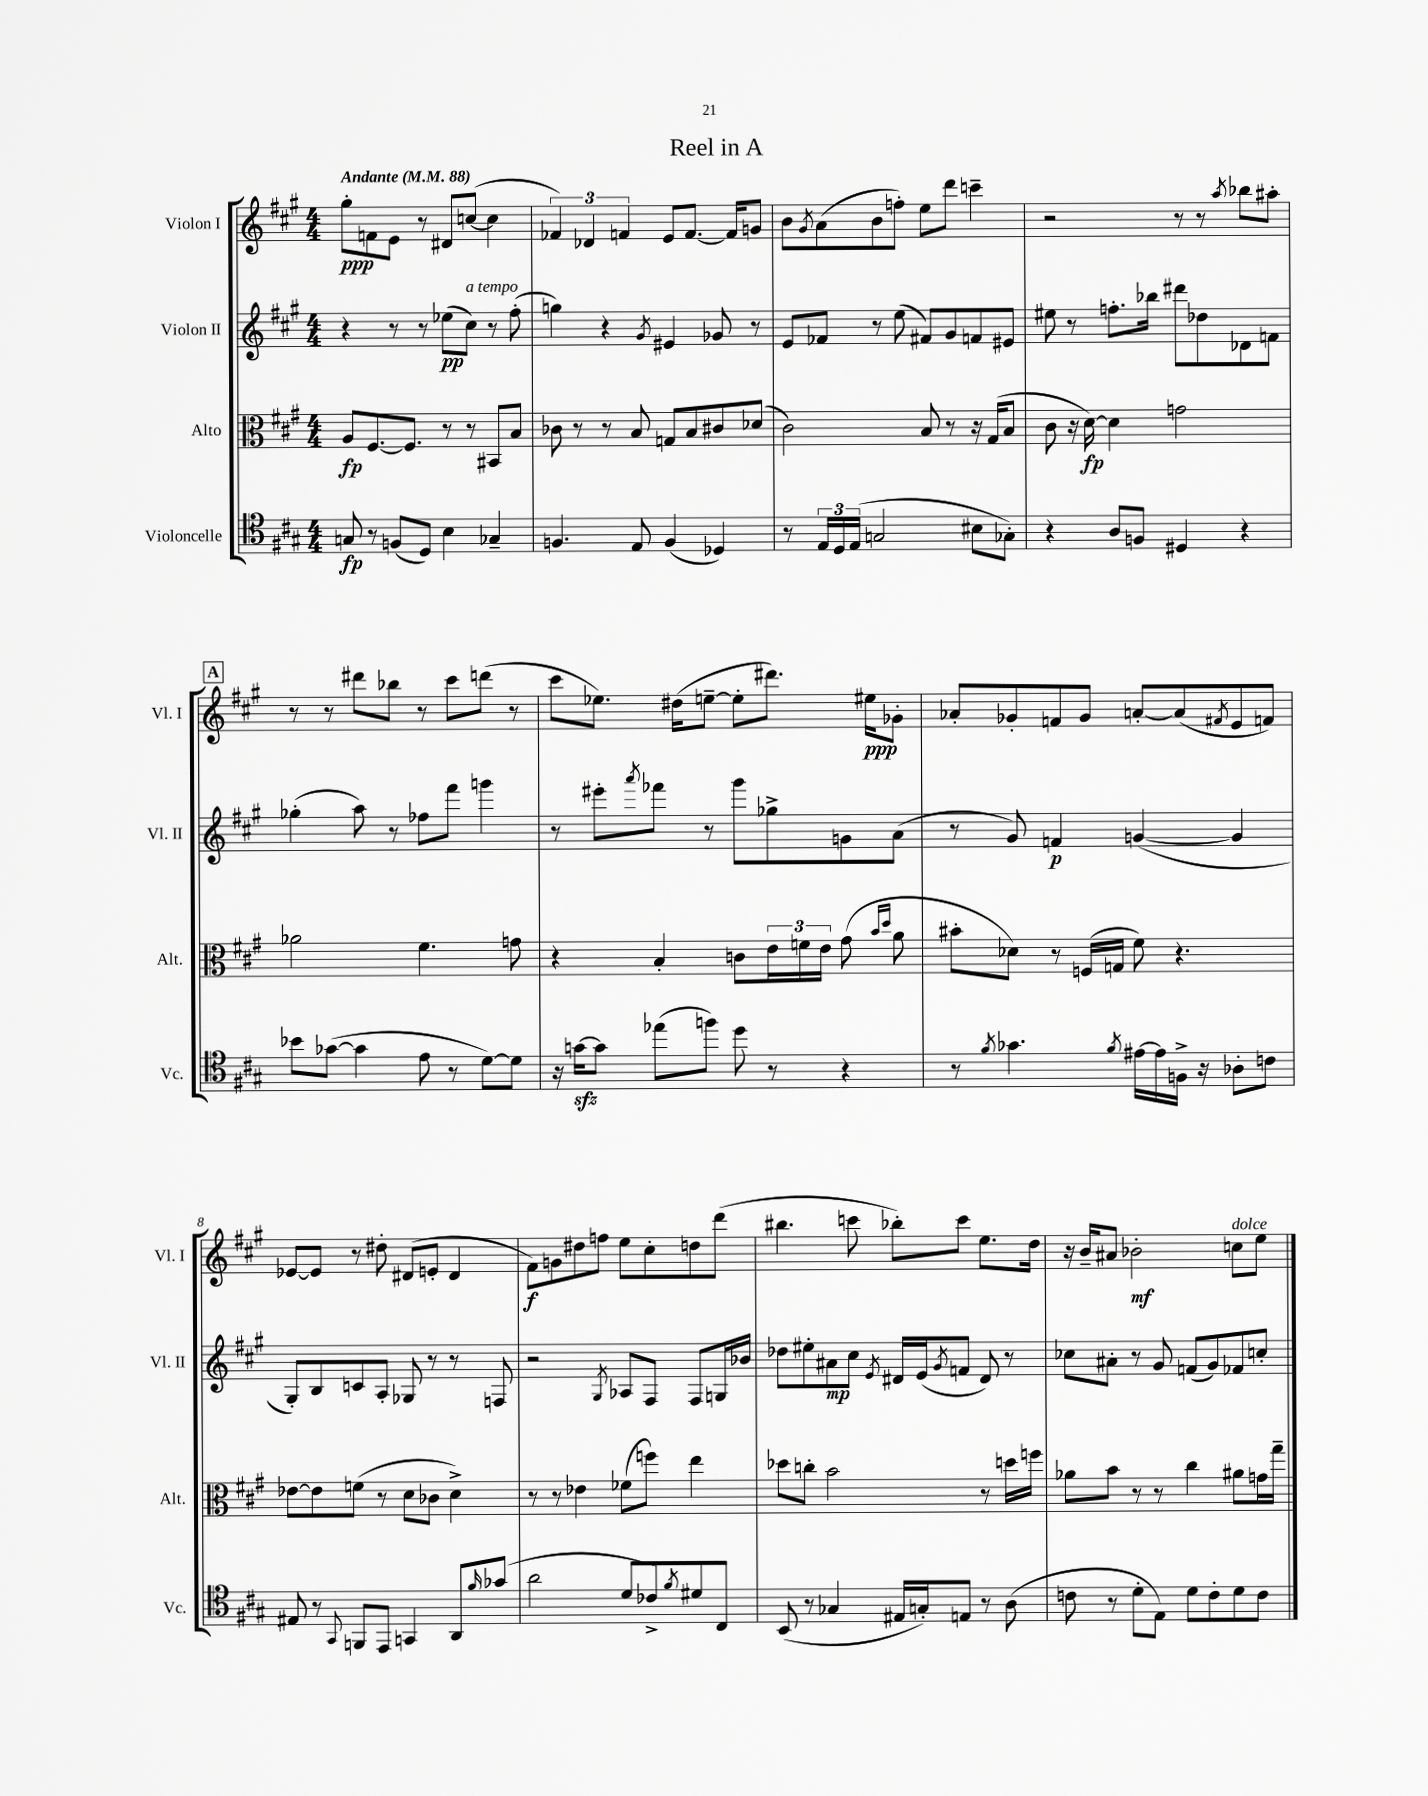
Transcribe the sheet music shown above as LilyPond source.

\header { title = "Reel in A" }
<<
\new StaffGroup <<
\new Staff = "s0" \with { instrumentName = "Violon I" shortInstrumentName = "Vl. I" } {
    \clef treble \key a \major \numericTimeSignature \time 4/4 \tempo "Andante" 4 = 88
    gis''8-.\ppp f'8 e'8 r8 dis'8 c''8~( c''4 |
    \tuplet 3/2 { fes'4) des'4 f'4 } e'8 f'8.~ f'16 g'8 |
    b'8 \acciaccatura { gis'8 } a'8( b'8 f''8-.) e''8 d'''8 c'''4-- |
    r2 r8 r8 \acciaccatura { a''8 } bes''8 ais''8-. |
    \mark \markup { \box "A" } r8 r8 dis'''8 bes''8 r8 cis'''8 d'''8( r8 |
    cis'''8 ees''8.) dis''16( e''8~-- e''8-. dis'''8.) eis''16\ppp ges'8-. |
    aes'8-. ges'8-. f'8 ges'8 a'8~-. a'8( \acciaccatura { fis'8 } e'8 f'8) |
    ees'8~ ees'8 r8 dis''8-. dis'8( e'8-. dis'4 |
    fis'8\f) g'8 dis''8 f''8 e''8 cis''8-. d''8 d'''8( |
    bis''4. c'''8 bes''8-.) c'''8 e''8. d''16 |
    r16 b'16-- ais'8 bes'2-.\mf c''8^\markup { \italic "dolce" } e''8 \bar "|." |
}
\new Staff = "s1" \with { instrumentName = "Violon II" shortInstrumentName = "Vl. II" } {
    \clef treble \key a \major \numericTimeSignature \time 4/4
    r4 r8 r8 ees''8\pp( cis''8^\markup { \italic "a tempo" }) r8 fis''8-.( |
    g''4) r4 \acciaccatura { gis'8 } eis'4 ges'8 r8 |
    e'8 fes'8 r8 e''8( fis'8) gis'8 f'8 eis'8 |
    eis''8 r8 f''8.-. bes''16 dis'''8 des''8 des'8 f'8 |
    \mark \markup { \box "A" } ges''4-.( a''8) r8 fes''8 fis'''8 g'''4 |
    r8 eis'''8-. \acciaccatura { a'''8 } fes'''8 r8 gis'''8 ges''8-> g'8 a'8( |
    r8 gis'8) f'4\p g'4~( g'4 |
    gis8-.) b8 c'8 a8-. ges8 r8 r8 f8 |
    r2 \acciaccatura { gis8 } aes8 fis8 fis8 g16 bes'16 |
    des''8 eis''8-. ais'8\mp cis''8 \acciaccatura { e'8 } dis'16 e'16( \acciaccatura { gis'8 } f'8 dis'8) r8 |
    ces''8 ais'8-. r8 gis'8 f'8( gis'8) fes'8 c''8-. \bar "|." |
}
\new Staff = "s2" \with { instrumentName = "Alto" shortInstrumentName = "Alt." } {
    \clef alto \key a \major \numericTimeSignature \time 4/4
    a8\fp fis8.~ fis8. r8 r8 bis,8 b8 |
    ces'8 r8 r8 b8 g8 b8 cis'8 des'8( |
    cis'2) b8 r8 r16 gis16( b8 |
    cis'8 r16 d'16~\fp) d'4 g'2 |
    \mark \markup { \box "A" } aes'2 fis'4. g'8 |
    r4 b4-. c'8 \tuplet 3/2 { e'16 f'16 e'16 } gis'8( \grace { b'16 d''16 } a'8 |
    bis'8-. des'8) r8 f16( g16 fis'8) r4. |
    ees'8~ ees'8 f'8( r8 d'8 ces'8 d'4->) |
    r8 r8 ees'4 fes'8( f''8) e''4 |
    des''8 c''8-. b'2 r8 d''16 f''16 |
    aes'8 b'8 r8 r8 cis''4 ais'8 g'16 gis''16-- \bar "|." |
}
\new Staff = "s3" \with { instrumentName = "Violoncelle" shortInstrumentName = "Vc." } {
    \clef tenor \key a \major \numericTimeSignature \time 4/4
    g8\fp r8 f8( d8) b4 ges4-- |
    f4. e8 f4( des4) |
    r8 \tuplet 3/2 { e16 d16 e16( } g2 bis8 ges8-.) |
    r4 a8 f8 dis4 r4 |
    \mark \markup { \box "A" } bes'8 ges'8~( ges'4 e'8 r8 d'8~) d'8 |
    r16 g'16~\sfz g'8 ees''8( f''8) d''8 r8 r4 |
    r8 \acciaccatura { fis'8 } ges'4. \acciaccatura { fis'8 } eis'16~ eis'16 f16-> r16 aes8-. c'8 |
    eis8 r8 \appoggiatura { gis,8 } f,8 e,8 g,4 a,8 \grace { fis'16 } ges'8( |
    a'2 d'8 ces'8->) \acciaccatura { fis'8 } dis'8 cis8 |
    b,8( r8 ges4 eis16 g16-.) e8 r8 a8( |
    c'8 r8 d'8-. e8) d'8 c'8-. d'8 c'8 \bar "|." |
}
>>
>>
